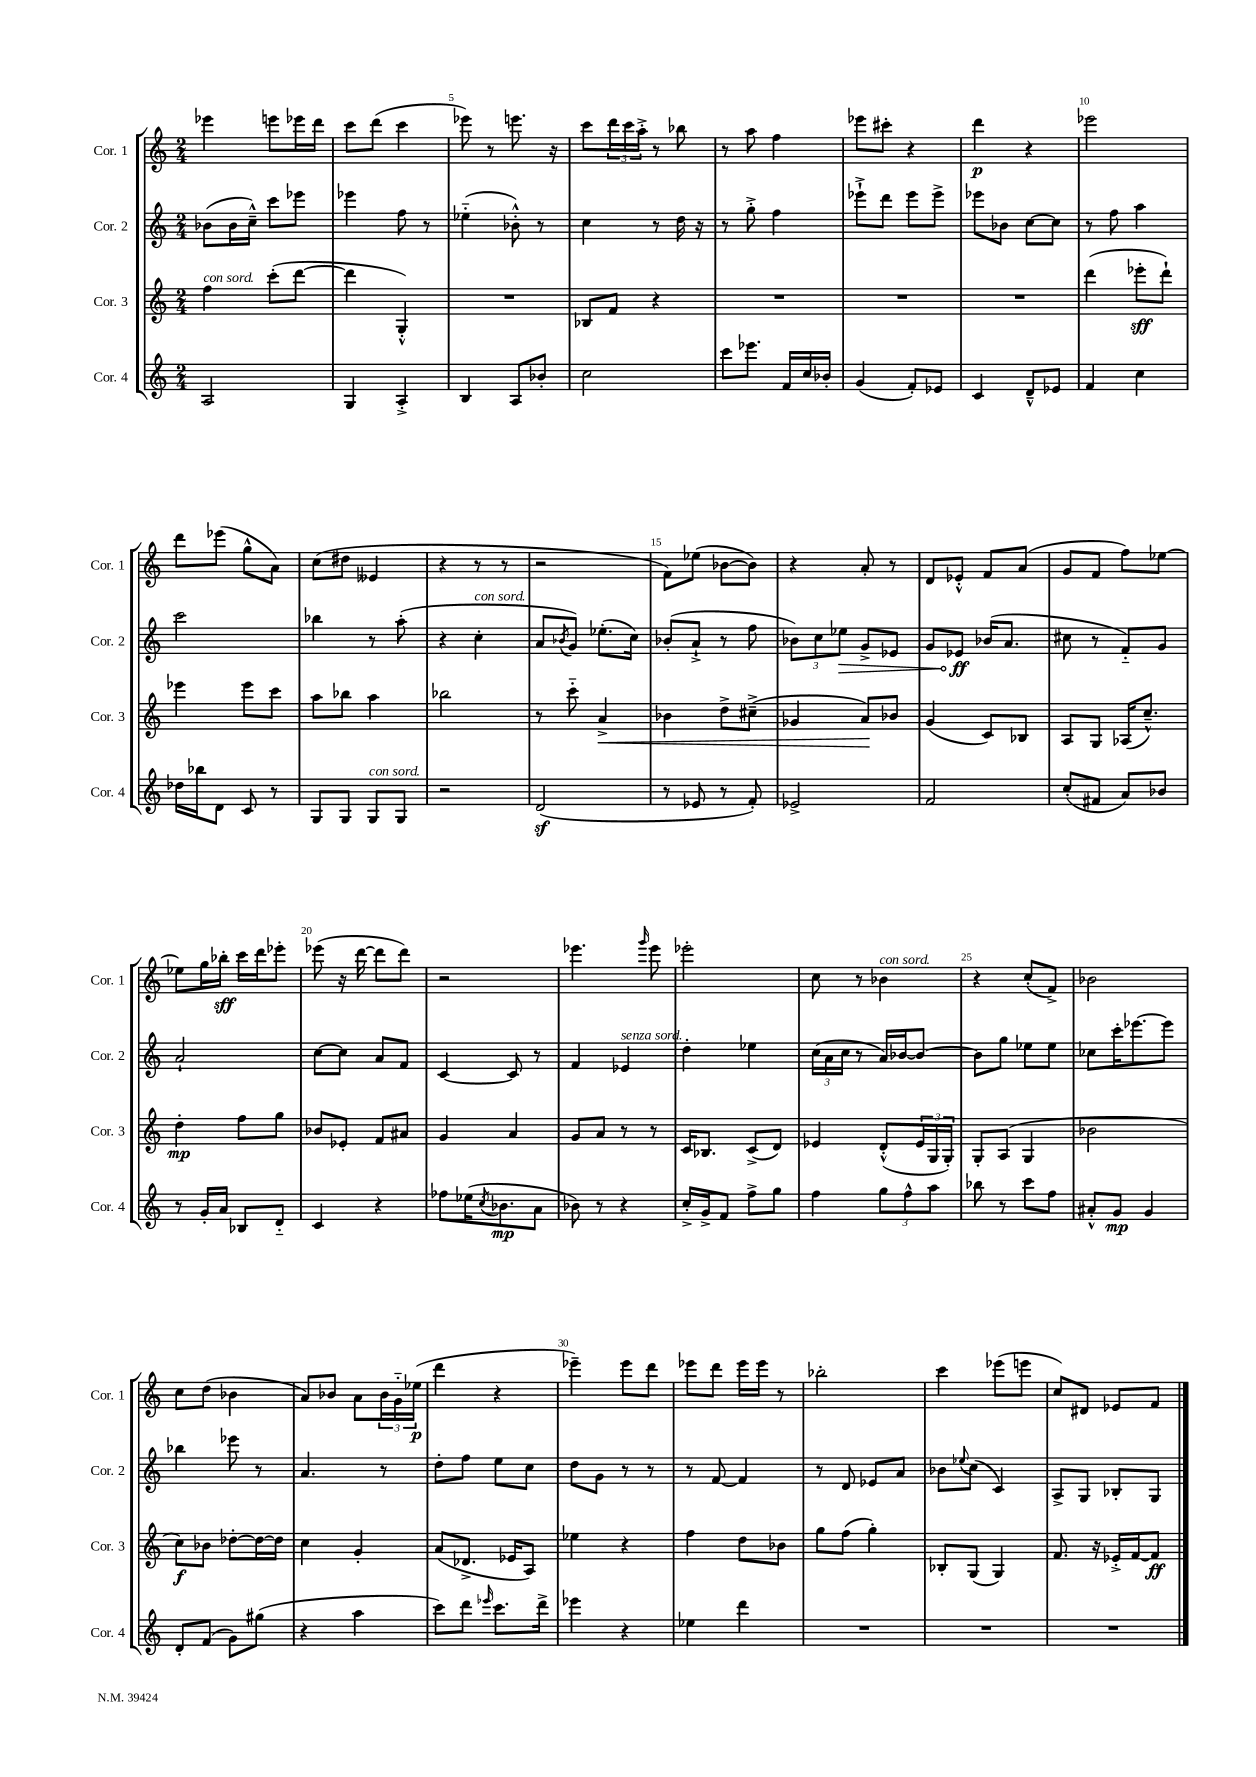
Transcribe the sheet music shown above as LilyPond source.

<<
\new StaffGroup <<
\new Staff = "s0" \with { instrumentName = "Cor. 1" shortInstrumentName = "Cor. 1" } {
    \clef treble \key c \major \numericTimeSignature \time 2/4
    ees'''4 e'''8 ees'''16 d'''16 |
    c'''8 d'''8( c'''4 |
    ees'''8) r8 e'''8. r16 |
    c'''8 \tuplet 3/2 { d'''16 c'''16 a''16-.-> } r8 bes''8 |
    r8 a''8 f''4 |
    ees'''8 cis'''8-. r4 |
    d'''4\p r4 |
    ees'''2 |
    d'''8 ees'''8( g''8-^ a'8) |
    c''8( dis''8 eeses'4 |
    r4 r8 r8 |
    r2 |
    f'8) ees''8( bes'8~ bes'8) |
    r4 a'8-. r8 |
    d'8 ees'8-.-^ f'8 a'8( |
    g'8 f'8 f''8) ees''8~ |
    ees''8 g''16 bes''16-.\sff c'''16 d'''16 ees'''8-. |
    ees'''8( r16 d'''16~ d'''8 d'''8) |
    r2 |
    ees'''4. \grace { g'''16 } ees'''8 |
    ees'''2-. |
    c''8 r8 bes'4^\markup { \italic "con sord." } |
    r4 c''8-.( f'8->) |
    bes'2 |
    c''8 d''8( bes'4 |
    a'8) bes'8 a'8 \tuplet 3/2 { bes'16 g'16-_ ees''16\p( } |
    d'''4 r4 |
    ees'''4--) ees'''8 d'''8 |
    ees'''8 d'''8 ees'''16 ees'''16 r8 |
    bes''2-. |
    c'''4 ees'''8( e'''8 |
    c''8) dis'8 ees'8 f'8 \bar "|." |
}
\new Staff = "s1" \with { instrumentName = "Cor. 2" shortInstrumentName = "Cor. 2" } {
    \clef treble \key c \major \numericTimeSignature \time 2/4
    bes'8( bes'16 c''16---^) c'''8 ees'''8 |
    ees'''4 f''8 r8 |
    ees''4-_( bes'8-.-^) r8 |
    c''4 r8 d''16 r16 |
    r8 g''8-.-> f''4 |
    ees'''8-!-> d'''8 ees'''8 ees'''8-> |
    ees'''8 bes'8 c''8~ c''8 |
    r8 f''8 a''4 |
    c'''2 |
    bes''4 r8 a''8-.( |
    r4 c''4-.^\markup { \italic "con sord." } |
    a'8 \acciaccatura { bes'8 } g'8) ees''8.-.( c''16) |
    bes'8-.( a'8-!-> r8 f''8 |
    \tuplet 3/2 { bes'8) c''8 \once \override Hairpin.circled-tip = ##t ees''8\> } g'8-> ees'8 |
    g'8 ees'8\ff\! bes'16( a'8. |
    cis''8 r8 f'8-_) g'8 |
    a'2-! |
    c''8~ c''8 a'8 f'8 |
    c'4~ c'8 r8 |
    f'4 ees'4^\markup { \italic "senza sord." } |
    d''4-. ees''4 |
    \tuplet 3/2 { c''16( a'16 c''16 } r8 a'16) bes'16~ bes'8~ |
    bes'8 g''8 ees''8 ees''8 |
    ces''8 c'''16-. ees'''8.~ ees'''8 |
    bes''4 ees'''8 r8 |
    a'4. r8 |
    d''8-. f''8 e''8 c''8 |
    d''8 g'8 r8 r8 |
    r8 f'8~ f'4 |
    r8 d'8 ees'8 a'8 |
    bes'8 \appoggiatura { ees''8 } c''8( c'4) |
    a8-> g8 bes8-. g8 \bar "|." |
}
\new Staff = "s2" \with { instrumentName = "Cor. 3" shortInstrumentName = "Cor. 3" } {
    \clef treble \key c \major \numericTimeSignature \time 2/4
    f''4^\markup { \italic "con sord." } c'''8-.( d'''8~ |
    d'''4 g4-.-^) |
    R2 |
    bes8 f'8 r4 |
    R2 |
    R2 |
    R2 |
    d'''4( ees'''8-.\sff d'''8-!) |
    ees'''4 ees'''8 c'''8 |
    a''8 bes''8 a''4 |
    bes''2 |
    r8 c'''8-_ a'4->\< |
    bes'4 d''8-> cis''8--->( |
    ges'4 a'8\!) bes'8 |
    g'4( c'8) bes8 |
    a8 g8 aes16( c''8.---^) |
    d''4-.\mp f''8 g''8 |
    bes'8 ees'8-. f'8 ais'8 |
    g'4 a'4 |
    g'8 a'8 r8 r8 |
    c'16 bes8. c'8->( d'8) |
    ees'4 d'8-.-^( \tuplet 3/2 { ees'16 g16 g16-.) } |
    g8-. a8( g4 |
    bes'2 |
    c''8\f) bes'8 des''8~-. des''16~ des''16 |
    c''4 g'4-. |
    a'8( des'8.-> ees'16 a8) |
    ees''4 r4 |
    f''4 d''8 bes'8 |
    g''8 f''8( g''4-.) |
    bes8-. g8( g4) |
    f'8. r16 ees'16-.-> f'16~ f'8\ff \bar "|." |
}
\new Staff = "s3" \with { instrumentName = "Cor. 4" shortInstrumentName = "Cor. 4" } {
    \clef treble \key c \major \numericTimeSignature \time 2/4
    a2 |
    g4 a4-.-> |
    b4 a8 bes'8-. |
    c''2 |
    c'''8 ees'''8. f'16 c''16 bes'16-. |
    g'4( f'8-.) ees'8 |
    c'4 d'8---^ ees'8 |
    f'4 c''4 |
    des''16 bes''16 d'8 c'8 r8 |
    g8 g8 g8^\markup { \italic "con sord." } g8 |
    r2 |
    d'2\sf( |
    r8 ees'8 r8 f'8-.) |
    ees'2-> |
    f'2 |
    c''8-.( fis'8 a'8) bes'8 |
    r8 g'16-. a'16 bes8 d'8-_ |
    c'4 r4 |
    fes''8 ees''16( \acciaccatura { c''8 } bes'8.\mp a'8 |
    bes'8) r8 r4 |
    c''16-.-> g'16-> f'8 f''8-> g''8 |
    f''4 \tuplet 3/2 { g''8 f''8-^ a''8 } |
    bes''8 r8 c'''8 f''8 |
    ais'8-.-^ g'8\mp g'4 |
    d'8-. f'8( g'8) gis''8( |
    r4 a''4 |
    c'''8) d'''8 \grace { ees'''16 } c'''8. d'''16-> |
    ees'''4 r4 |
    ees''4 d'''4 |
    R2 |
    R2 |
    R2 \bar "|." |
}
>>
>>
\layout { \context { \Score currentBarNumber = #3 \override BarNumber.break-visibility = ##(#f #t #t) barNumberVisibility = #(every-nth-bar-number-visible 5) } }
